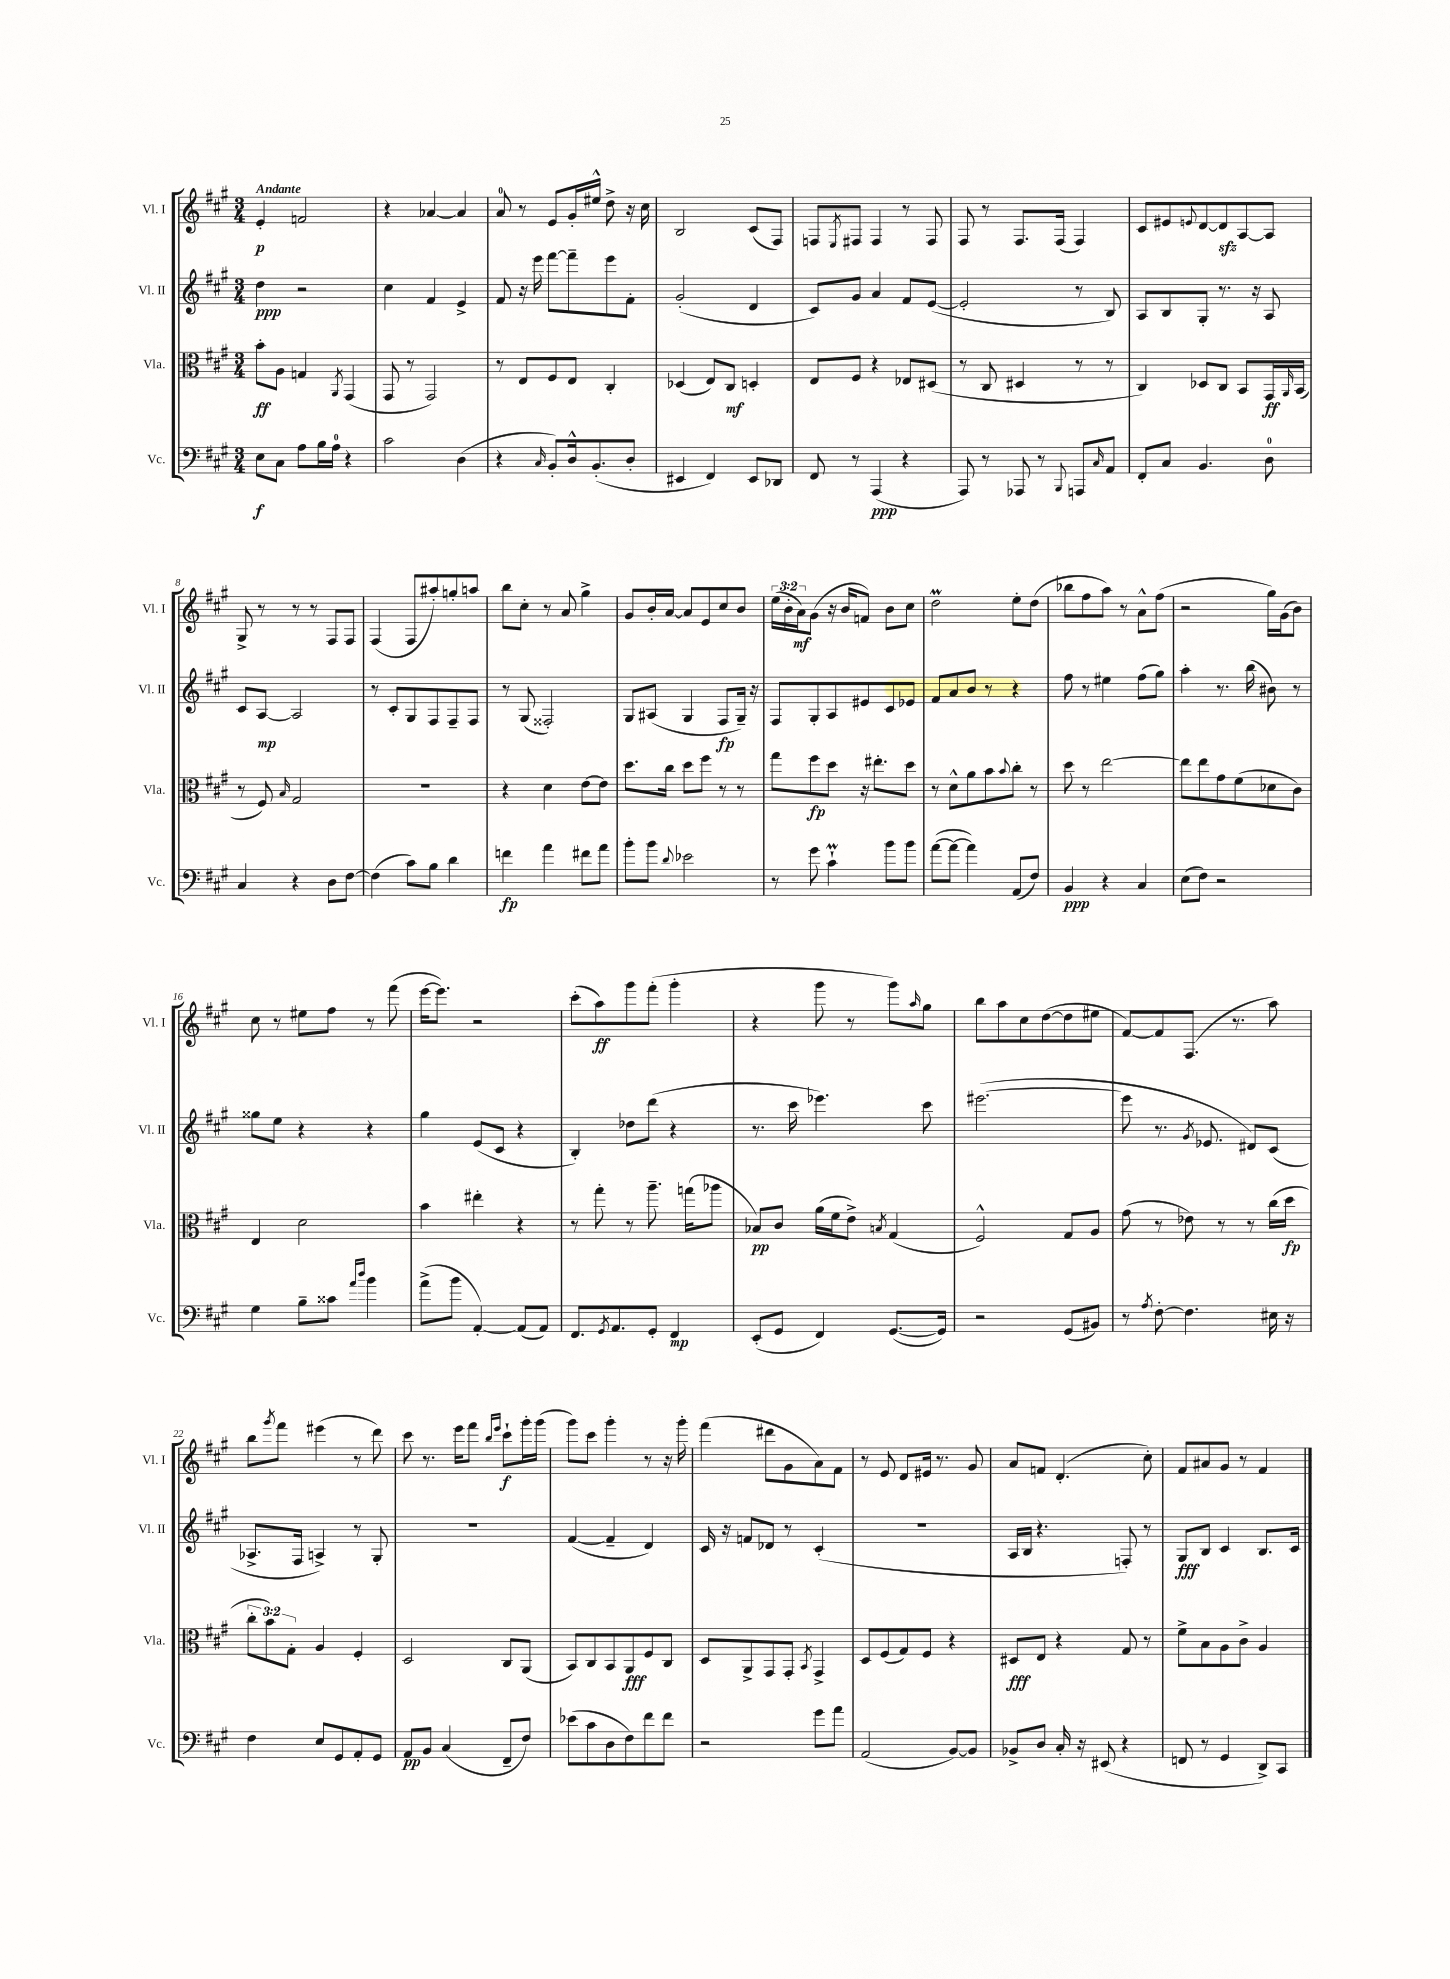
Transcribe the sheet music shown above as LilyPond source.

<<
\new StaffGroup <<
\new Staff = "s0" \with { instrumentName = "Vl. I" shortInstrumentName = "Vl. I" } {
    \clef treble \key a \major \numericTimeSignature \time 3/4 \override Staff.TupletNumber.text = #tuplet-number::calc-fraction-text \tempo "Andante"
    e'4-.\p f'2 |
    r4 aes'4~ aes'4 |
    a'8-0 r8 e'8 gis'16-. eis''16-^ d''8-> r16 cis''16 |
    b2 cis'8( fis8) |
    f8 \acciaccatura { e8 } fis8 fis4 r8 fis8 |
    fis8 r8 fis8. fis16( fis4) |
    cis'8 eis'8 \appoggiatura { e'8 } d'8~ d'8\sfz a8~ a8 |
    gis8-> r8 r8 r8 fis8 fis8 |
    fis4( fis8 ais''8-.) g''8-. a''8 |
    b''8 cis''8-. r8 a'8 gis''4-> |
    gis'8 b'16-. a'16~ a'8 e'8 cis''8 b'8 |
    \tuplet 3/2 { e''16( b'16-. a'16\mf) } gis'8( r16 b'16 f'8) b'8 cis''8 |
    d''2\prall e''8-. d''8( |
    bes''8 fis''8 a''8) r8 a'8-^ fis''8( |
    r2 gis''16) gis'16( b'8) |
    cis''8 r8 eis''8 fis''8 r8 fis'''8( |
    e'''16~ e'''8.) r2 |
    cis'''8-.( a''8\ff) gis'''8 fis'''8-.( gis'''4-. |
    r4 gis'''8 r8 gis'''8) \grace { a''16 } gis''8 |
    b''8 a''8 cis''8 d''8~( d''8 eis''8 |
    fis'8~) fis'8 fis8.( r8. a''8) |
    b''8 \acciaccatura { gis'''8 } fis'''8 eis'''4( r8 d'''8) |
    cis'''8 r8. e'''16 fis'''8 \grace { b''16 e'''16 } cis'''8-!\f gis'''16-. gis'''16( |
    gis'''8) cis'''8 gis'''4-. r8 r16 gis'''16-. |
    fis'''4( dis'''8 gis'8 a'8) fis'8 |
    r8 e'8 d'8 eis'16 r8. gis'8 |
    a'8 f'8 d'4.-.( cis''8-.) |
    fis'8 ais'8 gis'8 r8 fis'4 \bar "|." |
}
\new Staff = "s1" \with { instrumentName = "Vl. II" shortInstrumentName = "Vl. II" } {
    \clef treble \key a \major \numericTimeSignature \time 3/4
    d''4\ppp r2 |
    cis''4 fis'4 e'4-> |
    fis'8 r16 e'''16 fis'''8~ fis'''8-- e'''8 fis'8-. |
    gis'2-.( d'4 |
    cis'8) gis'8 a'4 fis'8 e'8~( |
    e'2-. r8 b8) |
    a8 b8 gis8-. r8. r16 a8 |
    cis'8 a8~\mp a2 |
    r8 cis'8-. gis8 fis8 fis8-- fis8 |
    r8 gis8( fisis2-.) |
    gis8 ais8( gis4 fis8\fp gis16--) r16 |
    fis8 gis8-. a8 eis'8 cis'8 ees'8 |
    fis'8 a'8 b'8 r8 r4 |
    fis''8 r8 eis''4 fis''8( gis''8) |
    a''4-. r8. b''16( bis'8) r8 |
    gisis''8 e''8 r4 r4 |
    gis''4 e'8( cis'8 r4 |
    b4-.) des''8 d'''8( r4 |
    r8. cis'''16 ees'''4.) cis'''8 |
    eis'''2.~( |
    eis'''8 r8. \acciaccatura { gis'8 } ees'8. dis'8) cis'8( |
    aes8.-> fis16 a4->) r8 gis8-. |
    R2. |
    fis'4~( fis'4-- d'4) |
    cis'16 r16 f'8 des'8 r8 cis'4-.( |
    R2. |
    a16 b16 r4. f8-.) r8 |
    gis8\fff b8 cis'4 b8. cis'16 \bar "|." |
}
\new Staff = "s2" \with { instrumentName = "Vla." shortInstrumentName = "Vla." } {
    \clef alto \key a \major \numericTimeSignature \time 3/4 \override Staff.TupletNumber.text = #tuplet-number::calc-fraction-text
    b'8-.\ff a8 g4 \acciaccatura { a,8 } gis,4( |
    gis,8 r8 gis,2) |
    r8 e8 fis8 e8 cis4-. |
    des4( e8) cis8\mf d4-. |
    e8 fis8 r4 ees8 dis8( |
    r8 cis8 dis4 r8 r8 |
    cis4) des8 cis8 b,8 gis,16\ff \grace { a,16 } b,16( |
    r8 fis8) \grace { b16 } gis2 |
    R2. |
    r4 d'4 e'8~ e'8 |
    d''8. cis''16 d''8 fis''8 r8 r8 |
    gis''8 fis''8\fp d''8 r16 eis''8.-. d''8 |
    r8 d'8-^ a'8 b'8 \appoggiatura { b'8 } cis''8-. r8 |
    d''8 r8 e''2~ |
    e''8 e''8 gis'8 fis'8( des'8 cis'8) |
    e4 d'2 |
    b'4 eis''4-. r4 |
    r8 gis''8-. r8 a''8.-- g''16( aes''8 |
    bes8\pp) cis'8 a'16( fis'16 e'8->) \acciaccatura { b8 } gis4( |
    fis2-^) gis8 a8 |
    gis'8( r8 ees'8) r8 r8 cis''16( d''16\fp |
    \tuplet 3/2 { cis''8-. b'8) gis8-. } a4 fis4-. |
    d2 cis8 a,8( |
    b,8) cis8 b,8 a,8\fff fis8 cis8 |
    d8 a,8-> gis,8 gis,8-. \acciaccatura { b,8 } gis,4-> |
    d8 fis8( gis8) fis8 r4 |
    dis8\fff e8 r4 gis8 r8 |
    fis'8-> b8 a8 cis'8-> a4 \bar "|." |
}
\new Staff = "s3" \with { instrumentName = "Vc." shortInstrumentName = "Vc." } {
    \clef bass \key a \major \numericTimeSignature \time 3/4
    e8\f cis8 a8 b16 a16-0 r4 |
    cis'2 d4( |
    r4 \grace { cis16 } b,8-.) d16-^ b,8.-.( d8-. |
    eis,4 fis,4) eis,8 des,8 |
    fis,8 r8 a,,4\ppp( r4 |
    a,,8) r8 aes,,8 r8 \appoggiatura { b,,8 } a,,8 \grace { cis16 } a,8 |
    fis,8-. cis8 b,4. d8-0 |
    cis4 r4 d8 fis8~ |
    fis4( cis'8) b8 d'4 |
    f'4\fp a'4 fis'8 a'8 |
    b'8-. b'8 \appoggiatura { d'8 } ees'2 |
    r8 gis'8 cis'4-!\prall b'8 b'8 |
    a'8~( a'8~ a'4) a,8( fis8) |
    b,4\ppp r4 cis4 |
    e8( fis8) r2 |
    gis4 b8-- cisis'8 \grace { a'16 d''16 } b'4 |
    a'8->( b'8 a,4~-.) a,8( a,8) |
    fis,8. \acciaccatura { gis,8 } a,8. gis,8-. fis,4\mp |
    e,8-.( gis,8 fis,4) gis,8.~( gis,16) |
    r2 gis,8( bis,8) |
    r8 \acciaccatura { a8 } fis8~-. fis4. eis16 r16 |
    fis4 e8 gis,8 a,8-. gis,8 |
    a,8\pp b,8 cis4( fis,8-- fis8) |
    ees'8( cis'8 d8 fis8) fis'8 fis'8 |
    r2 gis'8 a'8 |
    a,2( b,8~) b,8 |
    bes,8-> d8 cis16-. r16 eis,8( r4 |
    f,8 r8 gis,4 d,8->) cis,8 \bar "|." |
}
>>
>>
